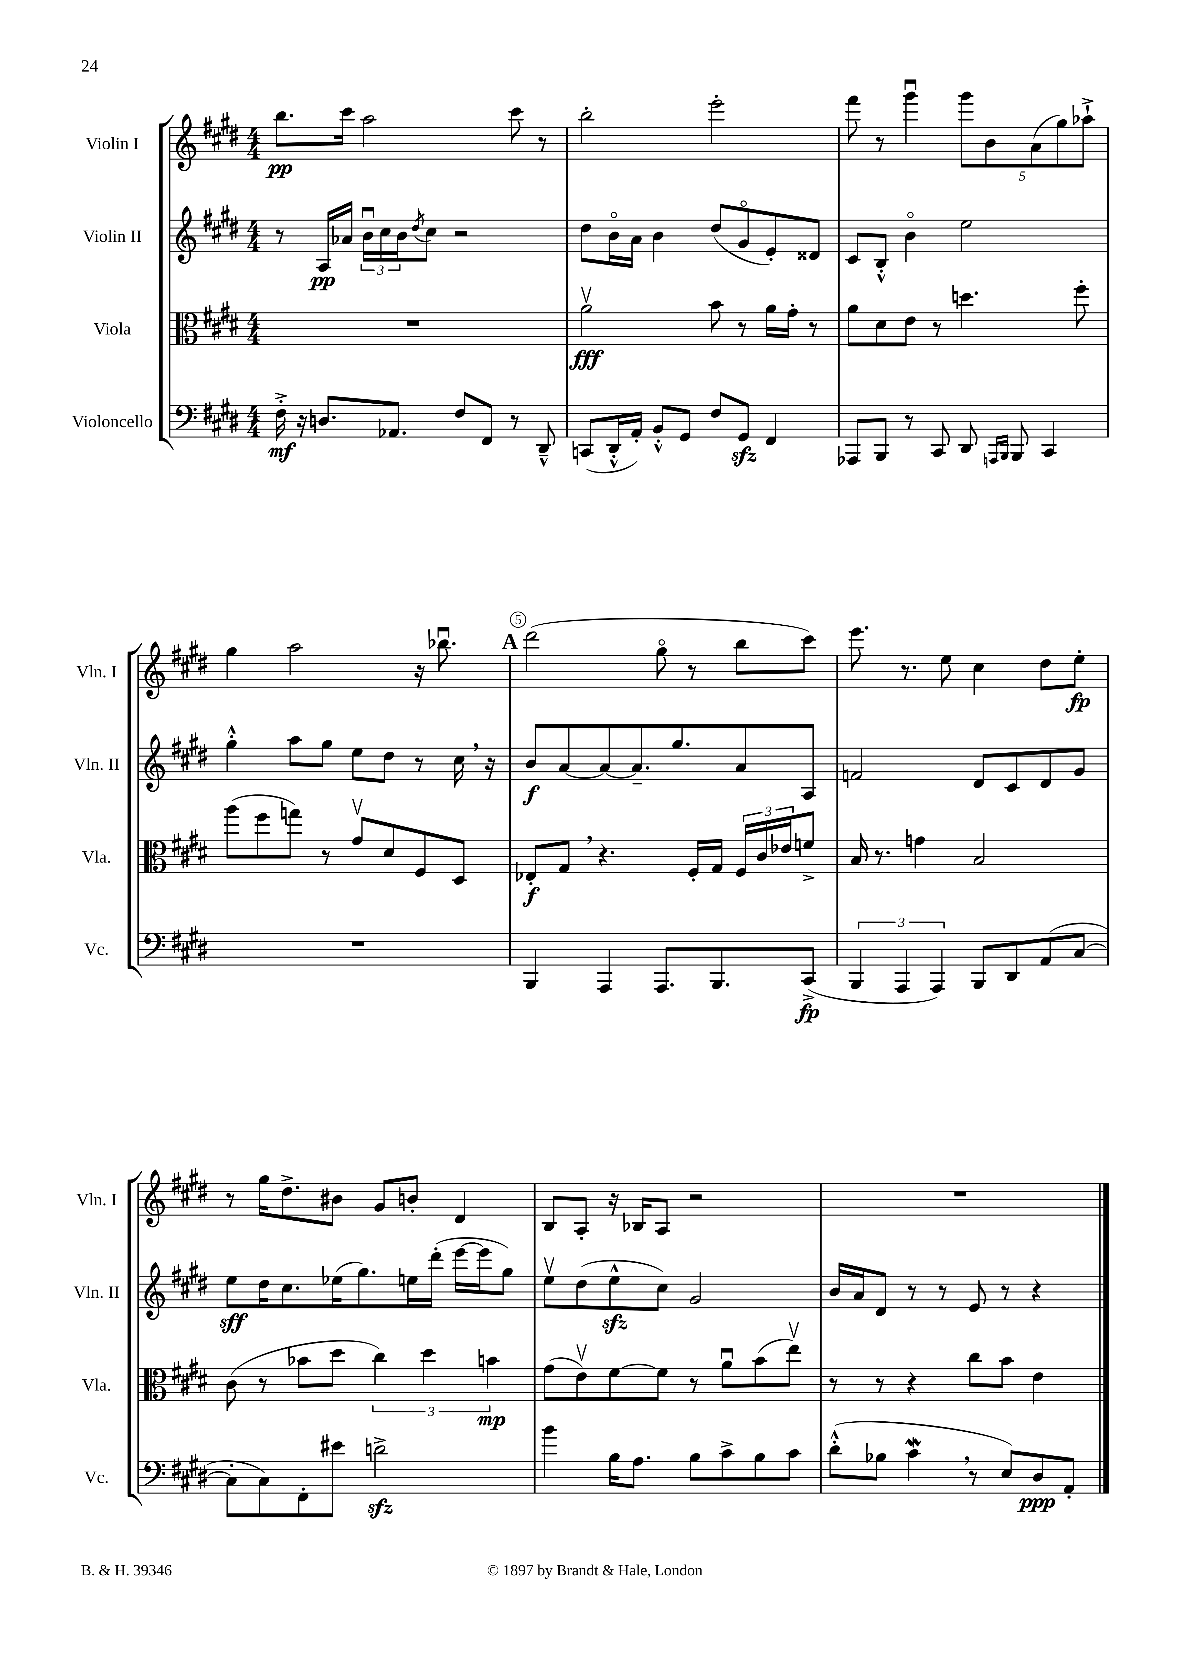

**kern	**dynam	**kern	**dynam	**kern	**dynam	**kern	**dynam
*part4	*part4	*part3	*part3	*part2	*part2	*part1	*part1
*staff4	*staff4	*staff3	*staff3	*staff2	*staff2	*staff1	*staff1
*I"Violoncello	*	*I"Viola	*	*I"Violin II	*	*I"Violin I	*
*I'Vc.	*	*I'Vla.	*	*I'Vln. II	*	*I'Vln. I	*
*clefF4	*	*clefC3	*	*clefG2	*	*clefG2	*
*k[f#c#g#d#]	*	*k[f#c#g#d#]	*	*k[f#c#g#d#]	*	*k[f#c#g#d#]	*
*M4/4	*	*M4/4	*	*M4/4	*	*M4/4	*
=1	=1	=1	=1	=1	=1	=1	=1
16F#'^\	mf	1r	.	8r	.	8.bb\L	pp
16r	.	.	.	.	.	.	.
8.Dn/L	.	.	.	16A/LL	pp	.	.
.	.	.	.	16a-X/JJ	.	16ccc#\Jk	.
.	.	.	.	24bu\LL	.	2aa\	.
.	.	.	.	24cc#\	.	.	.
8.AA-X/J	.	.	.	.	.	.	.
.	.	.	.	24b\J	.	.	.
.	.	.	.	8qdd#/	.	.	.
.	.	.	.	8cc#\J	.	.	.
8F#/L	.	.	.	2r	.	.	.
8FF#/J	.	.	.	.	.	.	.
8r	.	.	.	.	.	8ccc#\	.
8DD#~^^/	.	.	.	.	.	8r	.
=2	=2	=2	=2	=2	=2	=2	=2
(8CCn/L	.	2av\	fff	8dd#\L	.	2bb'\	.
16DD#'^^/L	.	.	.	16b\L	.	.	.
16AA'/JJ)	.	.	.	16a\JJ	.	.	.
8BB'^^/L	.	.	.	4b\	.	.	.
8GG#/J	.	.	.	.	.	.	.
8F#/L	.	8b\	.	(8dd#/L	.	2eee'\	.
8GG#zz/J	.	8r	.	8g#/	.	.	.
4FF#/	.	16a\LL	.	8e'/)	.	.	.
.	.	16g#'\JJ	.	.	.	.	.
.	.	8r	.	8d##X/J	.	.	.
=3	=3	=3	=3	=3	=3	=3	=3
8AAA-X/L	.	8a\L	.	8c#/L	.	8fff#\	.
8BBB/J	.	8d#\	.	8B'^^/J	.	8r	.
8r	.	8e\J	.	4b\	.	4ggg#u\	.
8CC#/	.	8r	.	.	.	.	.
8DD#/	.	4.ddn\	.	2ee\	.	10ggg#\L	.
.	.	.	.	.	.	10b\	.
16qqAAAn/LL	.	.	.	.	.	.	.
16qqBBB/JJ	.	.	.	.	.	.	.
8BBB/	.	.	.	.	.	.	.
.	.	.	.	.	.	(10a\	.
4CC#/	.	.	.	.	.	.	.
.	.	.	.	.	.	10gg#\)	.
.	.	8ff#'\	.	.	.	.	.
.	.	.	.	.	.	10aa-X`^\J	.
!!LO:LB:g=z
=4	=4	=4	=4	=4	=4	=4	=4
1r	.	(8aa\L	.	4gg#'^^\	.	4gg#\	.
.	.	8ff#\	.	.	.	.	.
.	.	8ggn\J)	.	8aa\L	.	2aa\	.
.	.	8r	.	8gg#\J	.	.	.
.	.	8g#v/L	.	8ee\L	.	.	.
.	.	8d#/	.	8dd#\J	.	.	.
.	.	8F#/	.	8r	.	16r	.
.	.	.	.	.	.	8.bb-Xu\	.
.	.	8D#/J	.	16cc#,\	.	.	.
.	.	.	.	16r	.	.	.
!!LO:REH:place=s1:t=A
=5	=5	=5	=5	=5	=5	=5	=5
4BBB/	.	8E-X'/L	f	8b/L	f	(2ddd#\	.
.	.	8G#,/J	.	[8a/	.	.	.
4AAA/	.	4.r	.	8a/_	.	.	.
.	.	.	.	8.a~/]	.	.	.
8.AAA/L	.	.	.	.	.	8gg#\	.
.	.	.	.	8.gg#/	.	.	.
.	.	16F#'/LL	.	.	.	8r	.
8.BBB/	.	16G#/JJ	.	.	.	.	.
.	.	24F#/LL	.	8a/	.	8bb\L	.
.	.	24c#/	.	.	.	.	.
.	.	24e-X/J	.	.	.	.	.
(8CC#^/J	fp	8fn^/J	.	8A/J	.	8ccc#\J)	.
=6	=6	=6	=6	=6	=6	=6	=6
6BBB/	.	16B/	.	2fn/	.	8.eee\	.
.	.	8.r	.	.	.	.	.
6AAA/	.	.	.	.	.	.	.
.	.	.	.	.	.	8.r	.
.	.	4gn\	.	.	.	.	.
6AAA/)	.	.	.	.	.	.	.
.	.	.	.	.	.	8ee\	.
8BBB/L	.	2B/	.	8d#/L	.	4cc#\	.
8DD#/	.	.	.	8c#/	.	.	.
(8AA/	.	.	.	8d#/	.	8dd#\L	.
[8C#/J	.	.	.	8g#/J	.	8ee'\J	fp
!!LO:LB:g=z
=7	=7	=7	=7	=7	=7	=7	=7
8C#'\L]	.	(8c#\	.	8ee\L	sff	8r	.
8C#\)	.	8r	.	16dd#\K	.	16gg#\KL	.
.	.	.	.	8.cc#\	.	8.dd#^\	.
8FF#'\	.	8b-X\L	.	.	.	.	.
8e#X\J	.	8dd#\J	.	(16ee-X\K	.	8b#X\J	.
.	.	.	.	8.gg#\)	.	.	.
2dnzz^\	.	6cc#\)	.	.	.	8g#/L	.
.	.	.	.	16een\L	.	8bn'/J	.
.	.	6dd#\	.	.	.	.	.
.	.	.	.	(16ddd#'\JJ	.	.	.
.	.	.	.	[16eee\LL	.	4d#/	.
.	.	.	.	16eee\J]	.	.	.
.	.	6bn\	mp	.	.	.	.
.	.	.	.	8gg#\J)	.	.	.
=8	=8	=8	=8	=8	=8	=8	=8
4b\	.	(8g#\L	.	8eev\L	.	8B/L	.
.	.	8ev\)	.	(8dd#\	.	8A'/J	.
16B\KL	.	[8f#\	.	8eezz^^\	.	16r	.
8.A\J	.	.	.	.	.	16B-X/KL	.
.	.	8f#\J]	.	8cc#\J)	.	8A/J	.
8B\L	.	8r	.	2g#/	.	2r	.
8c#^\	.	8au\L	.	.	.	.	.
8B\	.	(8b\	.	.	.	.	.
8c#\J	.	8eev\J)	.	.	.	.	.
=9	=9	=9	=9	=9	=9	=9	=9
(8d#'^^\L	.	8r	.	16b/LL	.	1r	.
.	.	.	.	16a/J	.	.	.
8B-X\J	.	8r	.	8d#/J	.	.	.
4c#W,\	.	4r	.	8r	.	.	.
.	.	.	.	8r	.	.	.
8r	.	8cc#\L	.	8e/	.	.	.
8E/L)	.	8b\J	.	8r	.	.	.
8D#/	ppp	4e\	.	4r	.	.	.
8AA'/J	.	.	.	.	.	.	.
==	==	==	==	==	==	==	==
*-	*-	*-	*-	*-	*-	*-	*-
